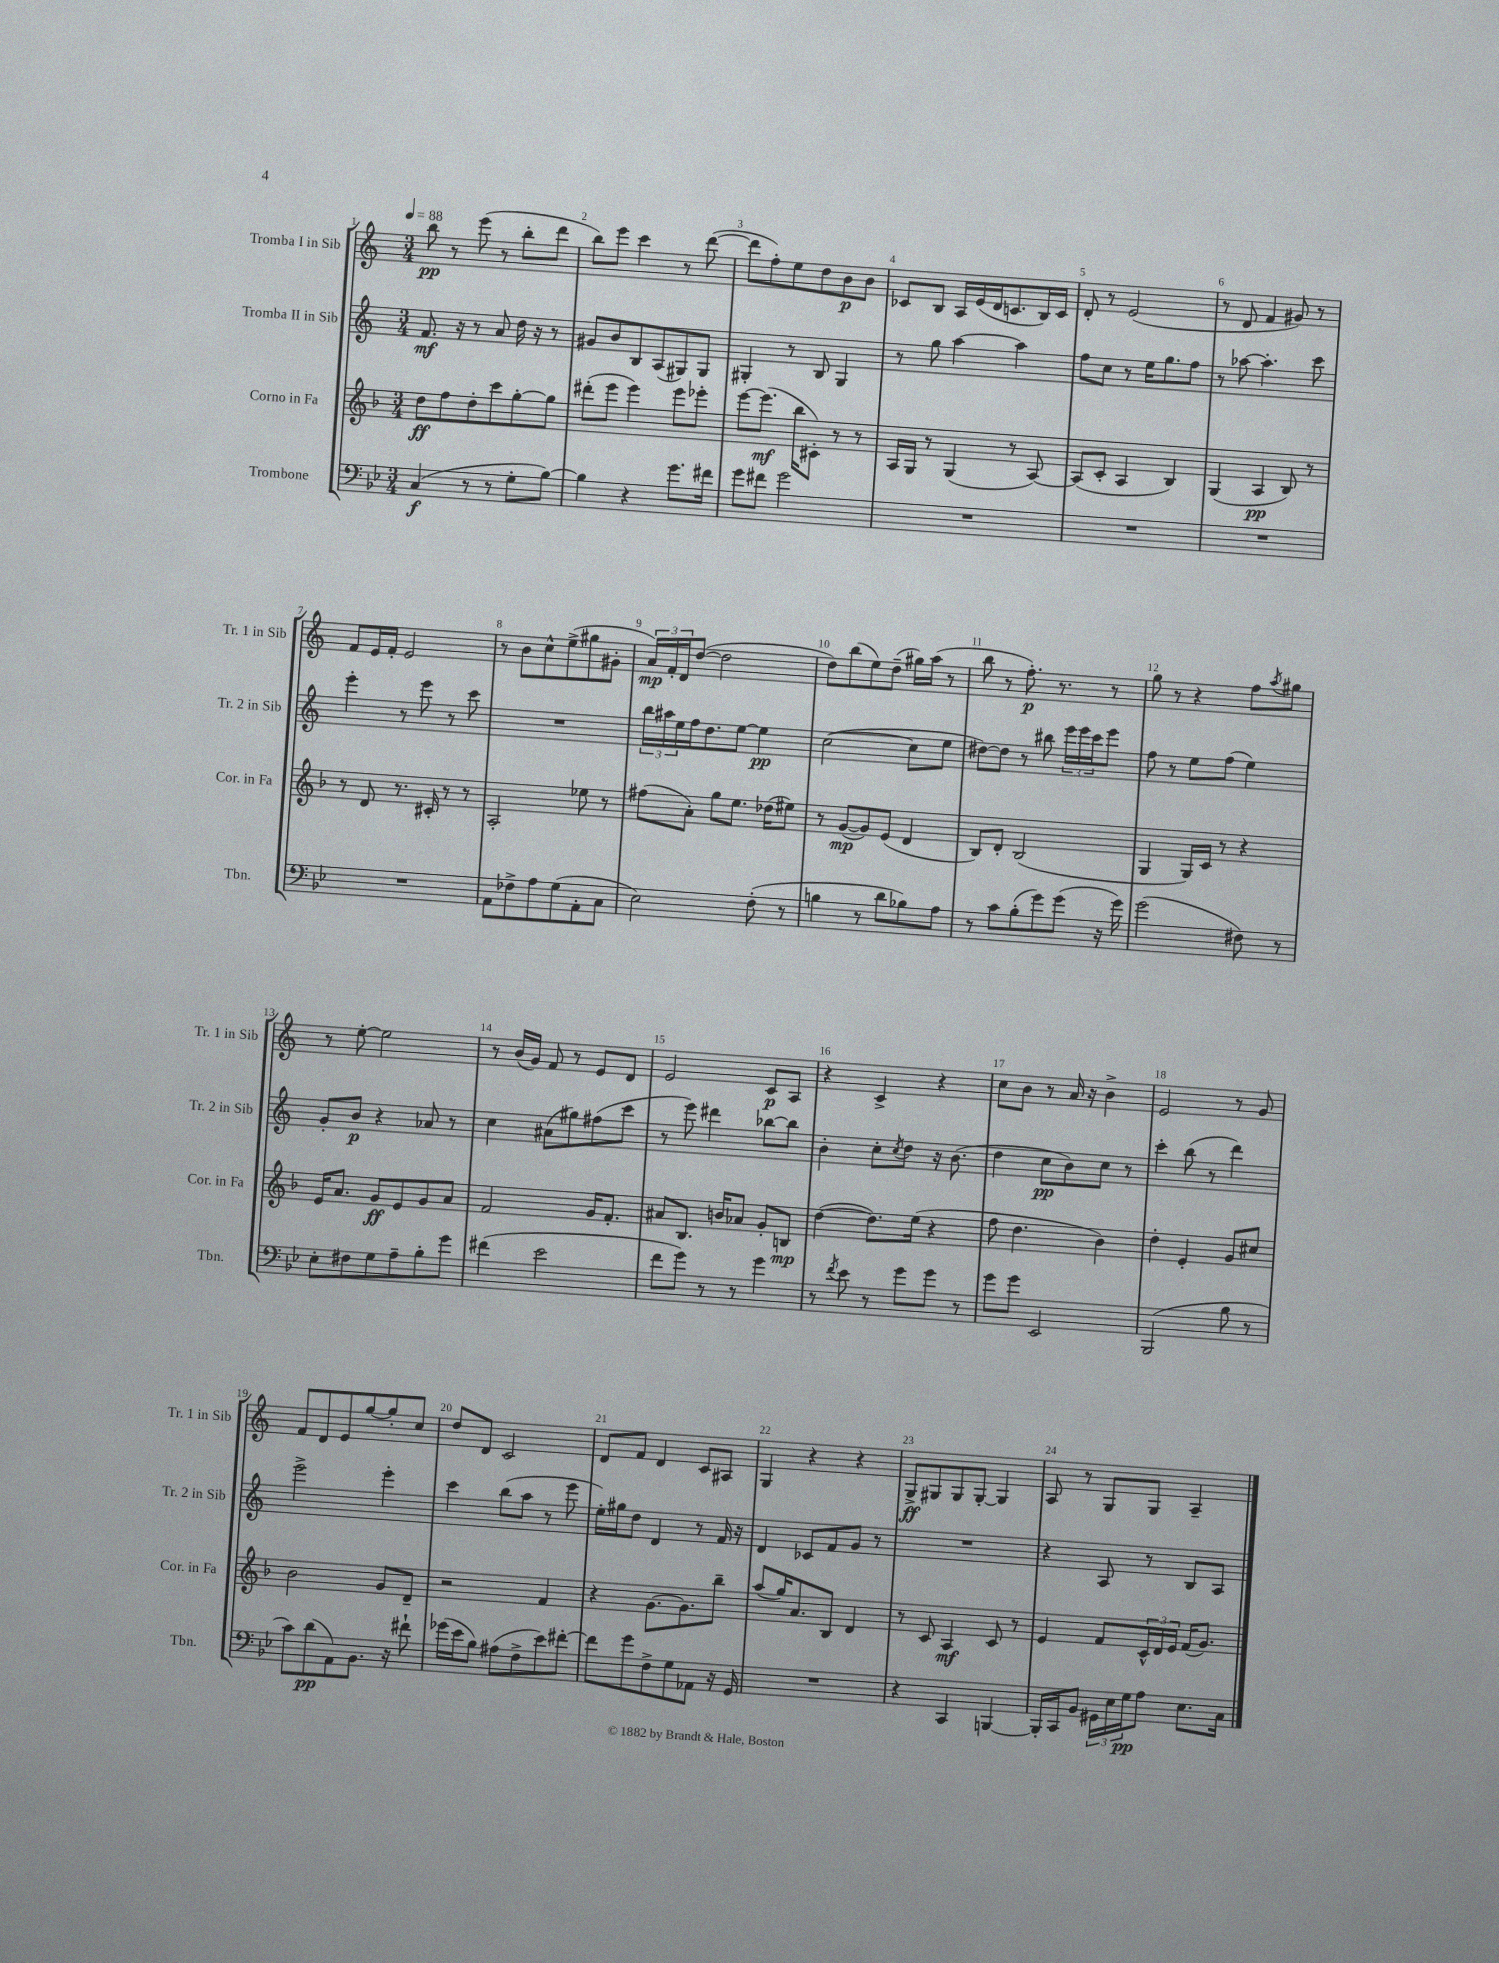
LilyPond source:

<<
\new StaffGroup <<
\new Staff = "s0" \with { instrumentName = "Tromba I in Sib" shortInstrumentName = "Tr. 1 in Sib" } {
    \clef treble \key c \major \numericTimeSignature \time 3/4 \tempo 4 = 88
    b''8\pp r8 e'''8( r8 b''8-. d'''8 |
    b''8) e'''8 c'''4 r8 d'''8~( |
    d'''8 f''8-.) e''8 d''8 b'8\p b'8 |
    ces'8 b8 a16 e'16( d'16 c'8. b16) c'16 |
    d'8-. r8 e'2( |
    r8 d'8 f'4 gis'8) r8 |
    f'8 e'16 f'16-. e'2 |
    r8 b'8 c''8-^ e''8->( gis''8 gis'8-. |
    \tuplet 3/2 { a'16\mp) f'16-. d'16 } d''8~( d''2 |
    d''8) b''8( e''8) d''8--( gis''16) a''16( r8 |
    b''8 r8 f''8.-.\p) r8. r8 |
    g''8 r8 r4 f''8 \acciaccatura { a''8 } gis''8 |
    r8 e''8~-. e''2 |
    r8 b'16( g'16) f'8 r8 e'8 d'8 |
    e'2 c'8\p a8 |
    r4 c'4-> r4 |
    c''8 b'8 r8 a'16 r16 b'4-> |
    e'2 r8 g'8 |
    f'8 d'8 e'8 g''8~ g''8-. c''8 |
    d''8 d'8 c'2 |
    d'8 f'8 d'4 c'8 ais8 |
    g4 r4 r4 |
    g8->\ff gis8 gis8 gis8~-. gis4 |
    a8 r8 g8 g8 a4-- \bar "|." |
}
\new Staff = "s1" \with { instrumentName = "Tromba II in Sib" shortInstrumentName = "Tr. 2 in Sib" } {
    \clef treble \key c \major \numericTimeSignature \time 3/4
    f'8.\mf r16 r8 a'8 d''16 r16 r8 |
    gis'8 b'8 b8 a8( gis8) gis8 |
    gis4-. r8 b8 gis4 |
    r8 g''8 a''4~ a''4 |
    f''8 c''8 r8 e''16 g''8. f''8 |
    r8 aes''8~ aes''4.-. c'''8 |
    e'''4-. r8 e'''8 r8 c'''8 |
    R2. |
    \tuplet 3/2 { b''16 ais''16 e''16 } f''16 d''8. e''8~ e''4\pp |
    c''2~( c''8 e''8 |
    dis''8~) dis''8 r8 bis''8 \tuplet 3/2 { e'''16 e'''16 c'''16 } e'''8 |
    f''8 r8 e''8 f''8( e''4) |
    g'8-. b'8\p r4 aes'8 r8 |
    c''4 ais'8( gis''8) fis''8( c'''8 |
    r8 e'''8) dis'''4 bes''8~ bes''8 |
    b'4-. c''8-. \acciaccatura { c''8 } d''8 r16 b'8.( |
    d''4 c''8\pp b'8) c''8 r8 |
    c'''4-. b''8( r8 d'''4) |
    e'''2-> e'''4-. |
    c'''4 b''8( a''8 r8 e'''8 |
    e''16-.) gis''16 d''8 d'4 r8 f'16 r16 |
    d'4 ces'8 f'8 g'8 r8 |
    R2. |
    r4 a8 r8 b8 a8 \bar "|." |
}
\new Staff = "s2" \with { instrumentName = "Corno in Fa" shortInstrumentName = "Cor. in Fa" } {
    \clef treble \key f \major \numericTimeSignature \time 3/4
    d''8\ff f''8 d''8-. c'''8 g''8~-. g''8 |
    dis'''8-.( e'''8 e'''4) e'''8 ees'''8-. |
    e'''8~ e'''8.\mf( bes''16 cis'8-.) r8 r8 |
    a16 g16 r8 g4( r8 a8~) |
    a8( c'8-. a4 bes4) |
    g4( a4\pp bes8) r8 |
    r8 d'8 r8. cis'16-. r8 r8 |
    a2-. ees''8 r8 |
    fis''8( a'8-.) g''8 e''8. des''16( eis''8) |
    r8 g'8~\mp( g'8) e'8( d'4 |
    bes8) d'8-. bes2( |
    g4 g16) c'16 r8 r4 |
    e'16 a'8. g'8\ff e'8 g'8 a'8 |
    f'2 g'16 f'8.-. |
    ais'8 bes8. b'16 aes'8 g'8-. b8\mp |
    d''4~( d''8.) e''16( r4 |
    f''8 d''4. bes'4) |
    d''4-. e'4-. g'8 cis''8 |
    bes'2 g'8 d'8-- |
    r2 f'4 |
    r4 g'8.~ g'8. bes''8-- |
    a''8( g''16) a'8. bes8 d'4 |
    r8 c'8 a4\mf c'8 r8 |
    e'4 f'8 \tuplet 3/2 { c'16-^ d'16 e'16 } f'16( g'8.) \bar "|." |
}
\new Staff = "s3" \with { instrumentName = "Trombone" shortInstrumentName = "Tbn." } {
    \clef bass \key bes \major \numericTimeSignature \time 3/4
    c4\f( r8 r8 g8-. bes8~) |
    bes4 r4 g'8. fis'16 |
    g'8 fis'8 g'2 |
    R2. |
    R2. |
    R2. |
    R2. |
    a,8 fes8-> a8 g8( a,8-. c8 |
    ees2) f8-.( r8 |
    b4 r8 d'8 bes8) a8 |
    r8 c'8 bes8-.( g'8) g'8( r16 g'16) |
    g'2( fis8) r8 |
    ees8-. fis8 g8 a8-- bes8-. g'8 |
    fis'4( ees'2 |
    f'8 g'8) r8 r8 g'4 |
    r8 \acciaccatura { f'8 } ees'8 r8 g'8 g'8 r8 |
    g'8 g'8 ees,2 |
    bes,,2( bes8 r8 |
    c'8) d'8\pp( a,8) bes,8. r16 fis'8-! |
    ges'16( ees'16 bes8) ais8( f8-> ees'8) fis'8~-. |
    fis'8 g'8 f8-> g8 aes,8 r16 g,16 |
    R2. |
    r4 c,4 b,,4~ |
    b,,16-. c,16 bes,8 \tuplet 3/2 { gis,16 ees16 g16\pp } a8 ees8. c16 \bar "|." |
}
>>
>>
\layout { \context { \Score \override BarNumber.break-visibility = ##(#f #t #t) barNumberVisibility = #all-bar-numbers-visible } }
